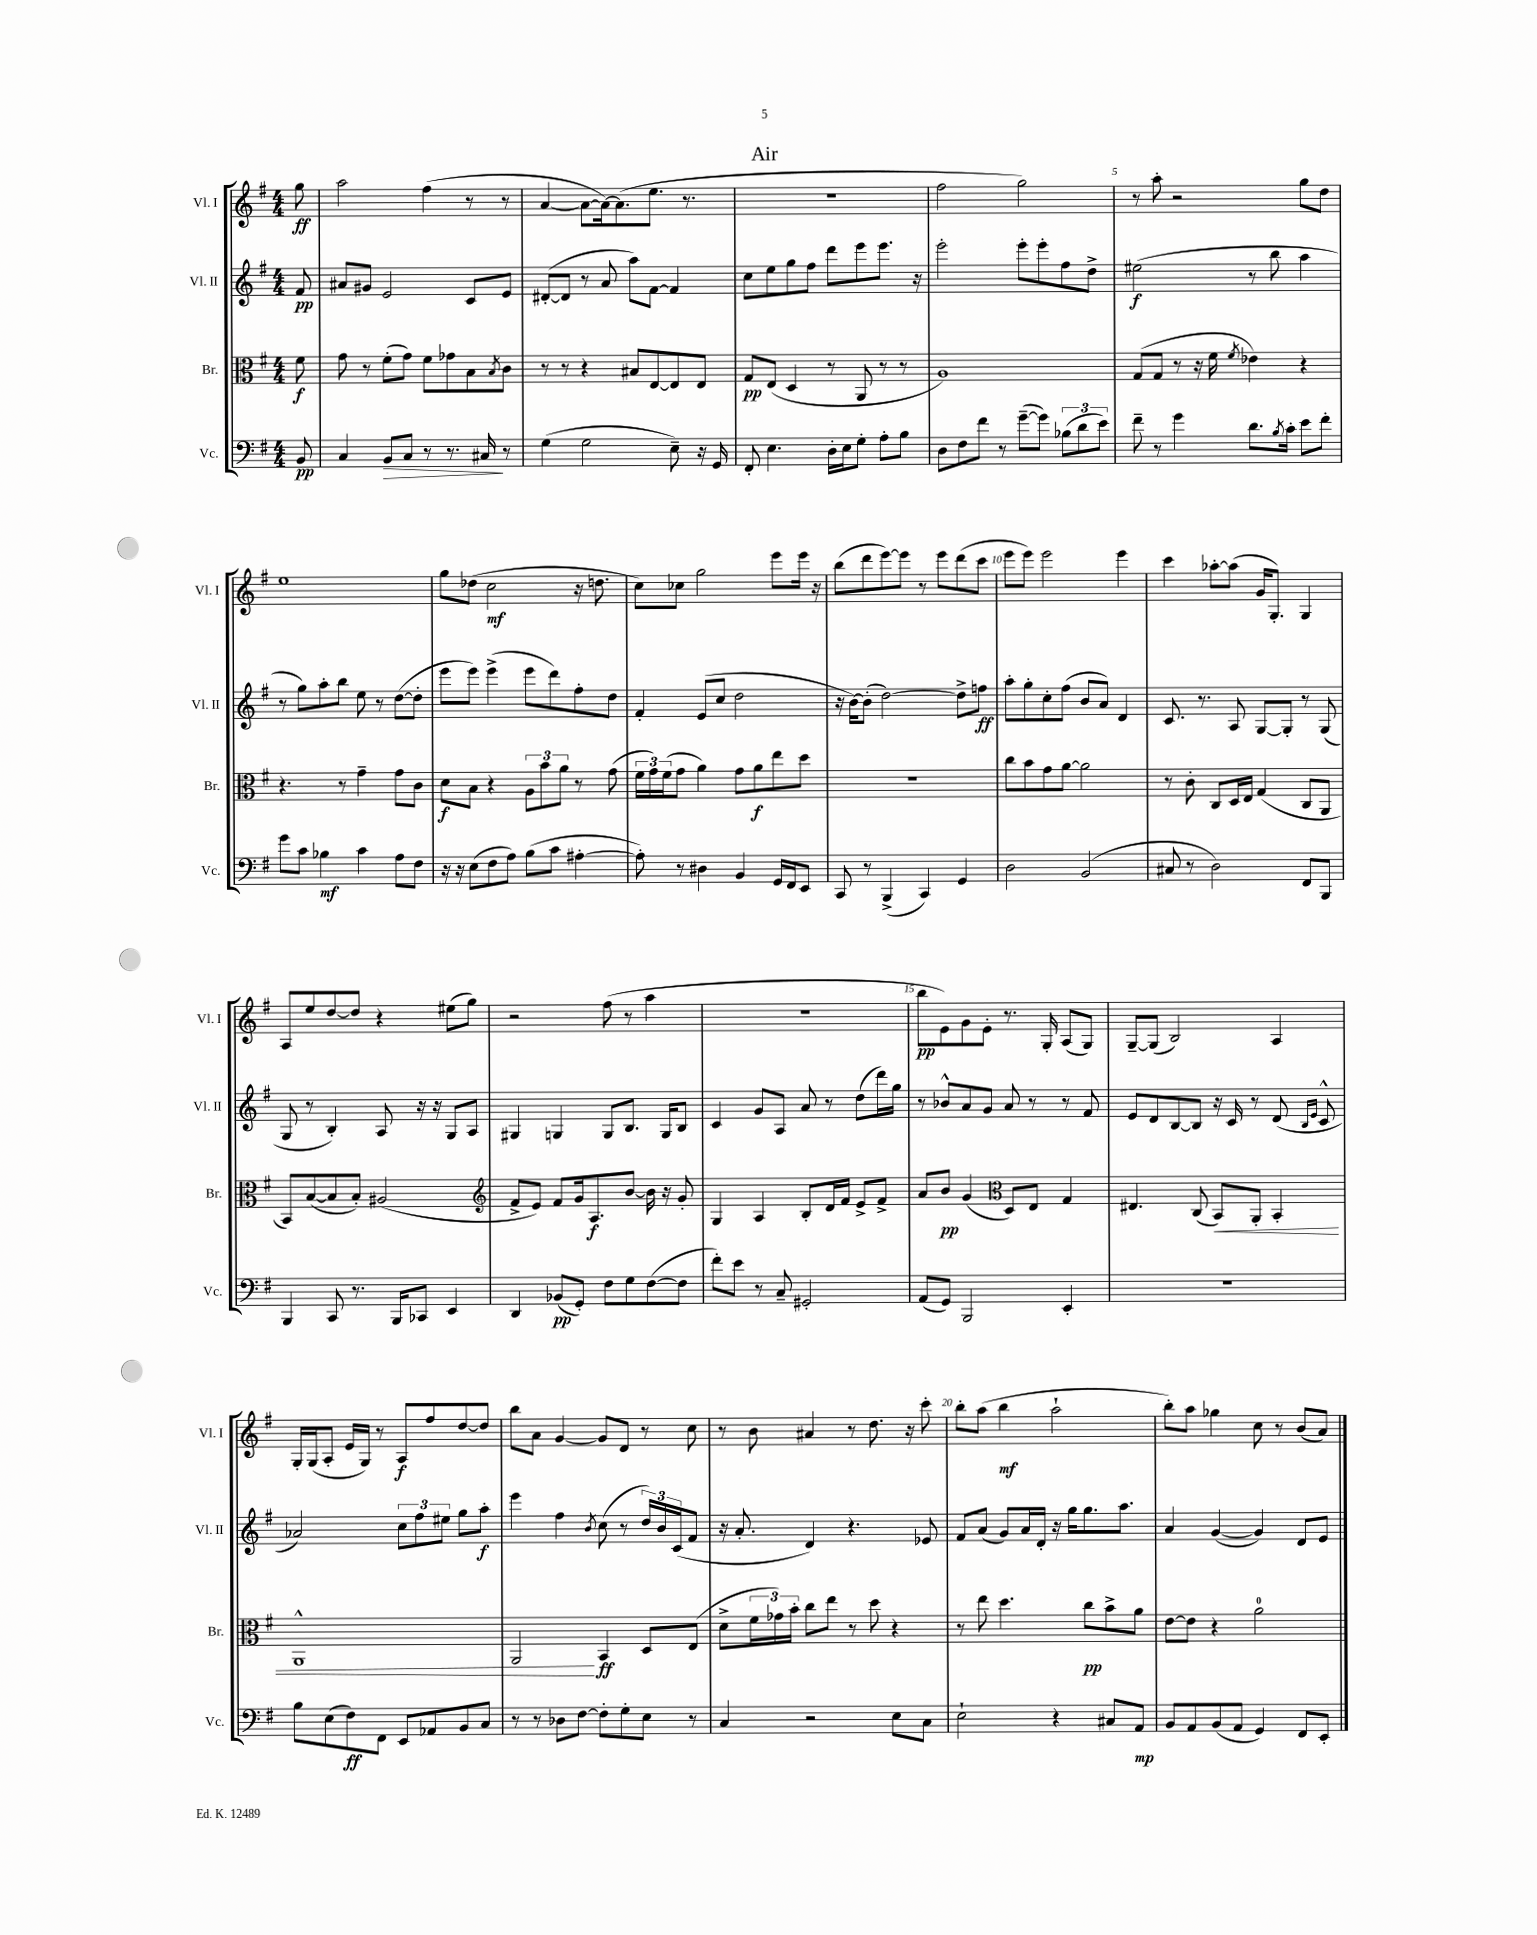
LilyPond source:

\header { title = "Air" }
<<
\new StaffGroup <<
\new Staff = "s0" \with { instrumentName = "Vl. I" shortInstrumentName = "Vl. I" } {
    \clef treble \key g \major \numericTimeSignature \time 4/4 \partial 8
    g''8\ff |
    a''2 fis''4( r8 r8 |
    a'4~ a'8~ a'16~) a'8.( e''8. r8. |
    R1 |
    fis''2 g''2) |
    r8 a''8-. r2 g''8 d''8 |
    e''1 |
    g''8 des''8( c''2\mf r16 d''8. |
    c''8) ces''8 g''2 e'''8 e'''16 r16 |
    b''8( d'''8 e'''8~) e'''8 r8 e'''8 d'''8( c'''8 |
    e'''8 e'''8) e'''2 e'''4 |
    c'''4 aes''8~-. aes''8( g'16 g8.-.) g4 |
    a8 e''8 d''8~ d''8 r4 eis''8( g''8) |
    r2 fis''8( r8 a''4 |
    R1 |
    b''8\pp e'8) g'8 e'8-. r8. g16-. a8( g8) |
    g8~-- g8( b2) a4 |
    g16-. g16( a8-. e'16 g16) r8 a8\f fis''8 d''8~ d''8 |
    b''8 a'8 g'4~ g'8 d'8 r8 c''8 |
    r8 b'8 ais'4 r8 d''8. r16 c'''8-. |
    b''8-. a''8( b''4\mf a''2-! |
    b''8-.) a''8 ges''4 c''8 r8 b'8( a'8) \bar "|." |
}
\new Staff = "s1" \with { instrumentName = "Vl. II" shortInstrumentName = "Vl. II" } {
    \clef treble \key g \major \numericTimeSignature \time 4/4 \partial 8
    fis'8\pp |
    ais'8 gis'8 e'2 c'8 e'8 |
    dis'8~-.( dis'8 r8 a'8 a''8) fis'8~ fis'4 |
    c''8 e''8 g''8 fis''8 d'''8 e'''8 e'''8. r16 |
    e'''2-. e'''8-. e'''8-. fis''8 d''8-> |
    eis''2\f( r8 b''8 a''4 |
    r8 g''8) a''8-. b''8 e''8 r8 d''8~( d''8-. |
    e'''8 e'''8) e'''4->( e'''8 d'''8) fis''8-. d''8 |
    fis'4-. e'8( c''8 d''2 |
    r16 b'16~) b'8-.( d''2~) d''8-> f''8\ff |
    a''8-. g''8-. c''8-. fis''8( b'8 a'8) d'4 |
    c'8. r8. a8 g8~ g8-. r8 g8( |
    g8 r8 b4-.) a8 r16 r16 g8 a8 |
    gis4 g4 g8 b8. g16 b8 |
    c'4 g'8 a8 a'8 r8 d''8( d'''16) g''16 |
    r8 bes'8-^ a'8 g'8 a'8 r8 r8 fis'8 |
    e'8 d'8 b8~ b8 r16 c'16 r8 d'8( \grace { b16 e'16 } c'8-^ |
    aes'2) \tuplet 3/2 { c''8 fis''8 eis''8 } g''8 a''8-.\f |
    e'''4 fis''4 \acciaccatura { b'8 } c''8( r8 \tuplet 3/2 { d''16) b'16 c'16( } fis'8 |
    r16 a'8.-. d'4) r4. ees'8 |
    fis'8 a'8( g'8) a'16 d'16-. r16 g''16 g''8. a''8. |
    a'4 g'4~( g'4) d'8 e'8 \bar "|." |
}
\new Staff = "s2" \with { instrumentName = "Br." shortInstrumentName = "Br." } {
    \clef alto \key g \major \numericTimeSignature \time 4/4 \partial 8
    fis'8\f |
    g'8 r8 fis'8-.( g'8) fis'8 ges'8 b8 \acciaccatura { b8 } c'8 |
    r8 r8 r4 bis8 e8~ e8 e8 |
    g8\pp e8( d4 r8 a,8 r8 r8 |
    a1) |
    g8( g8 r8 r16 fis'16 \acciaccatura { fis'8 } ees'4) r4 |
    r4. r8 g'4-- g'8 c'8 |
    d'8\f b8 r4 \tuplet 3/2 { a8 b'8 a'8 } r8 g'8( |
    \tuplet 3/2 { fis'16 g'16) fis'16( } g'8 a'4) g'8 a'8\f e''8 d''8 |
    r1 |
    c''8 b'8 g'8 a'8~ a'2 |
    r8 c'8-. c8 d16 e16 g4( c8 a,8 |
    b,8) b8~( b8 b8-.) ais2( |
    \clef treble fis'8-> e'8) fis'8 g'16 a8.\f b'8~ b'16 r16 g'8-. |
    g4 a4 b8-. d'16 fis'16 e'8-> fis'8-> |
    a'8 b'8\pp g'4( \clef alto d8) e8 g4 |
    eis4. c8( b,8\<) a,8-. b,4-. |
    a,1-^ |
    a,2\! b,4\ff d8 e8( |
    d'8-> \tuplet 3/2 { fis'16 ges'16) b'16-. } c''8 e''8 r8 d''8 r4 |
    r8 e''8 d''4. c''8\pp b'8-> a'8 |
    e'8~ e'8 r4 a'2-0 \bar "|." |
}
\new Staff = "s3" \with { instrumentName = "Vc." shortInstrumentName = "Vc." } {
    \clef bass \key g \major \numericTimeSignature \time 4/4 \partial 8
    b,8\pp |
    c4 b,8\> c8 r8 r8. cis16\! r8 |
    g4( g2 e8--) r16 g,16 |
    fis,8-. e4. d16-. e16 g8-. a8-. b8 |
    d8 fis8 fis'8 r8 g'8~--( g'8) \tuplet 3/2 { bes8( d'8 e'8) } |
    fis'8-- r8 g'4 d'8. \acciaccatura { b8 } c'16-. e'8 fis'8-. |
    g'8 c'8 bes4\mf c'4 a8 fis8 |
    r16 r16 e8( fis8 a8) b8( c'8 ais4~-. |
    ais8-.) r8 dis4 b,4 g,16 fis,16 e,8 |
    c,8 r8 b,,4->( c,4) g,4 |
    d2 b,2( |
    cis8 r8 d2) fis,8 b,,8 |
    b,,4 c,8 r8. b,,16 ces,8 e,4 |
    d,4 bes,8\pp( g,8-.) fis8 g8 fis8~( fis8 |
    fis'8-.) e'8 r8 c8-- gis,2-. |
    a,8( g,8) b,,2 e,4-. |
    R1 |
    b8 e8( fis8\ff) fis,8 e,8 aes,8 b,8 c8 |
    r8 r8 des8 fis8~ fis8-. g8-. e8 r8 |
    c4 r2 e8 c8 |
    e2-! r4 cis8 a,8\mp |
    b,8 a,8 b,8( a,8 g,4) fis,8 e,8-. \bar "|." |
}
>>
>>
\layout { \context { \Score \override BarNumber.break-visibility = ##(#f #t #t) barNumberVisibility = #(every-nth-bar-number-visible 5) } }
